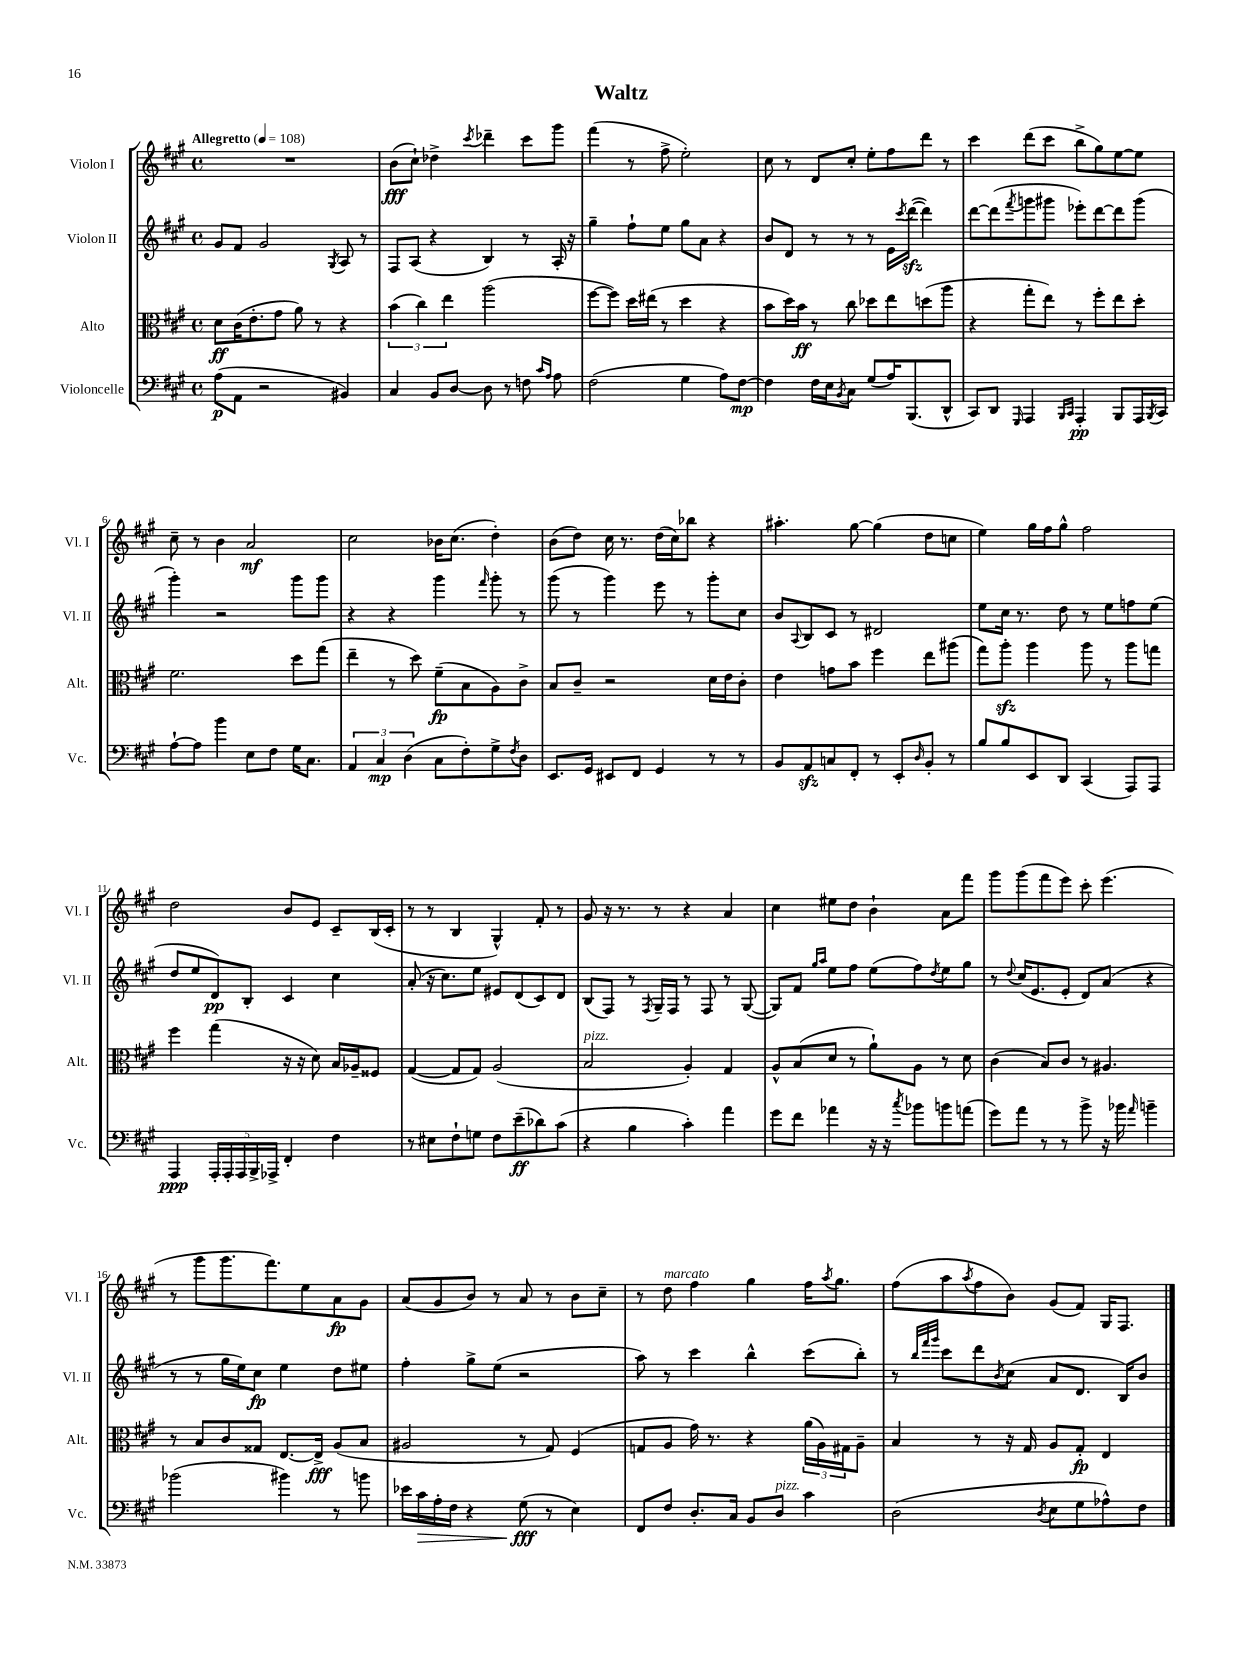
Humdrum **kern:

**kern	**kern	**kern	**kern
*staff4	*staff3	*staff2	*staff1
*clefF4	*clefC3	*clefG2	*clefG2
*k[f#c#g#]	*k[f#c#g#]	*k[f#c#g#]	*k[f#c#g#]
*M4/4	*M4/4	*M4/4	*M4/4
*met(c)	*met(c)	*met(c)	*met(c)
*MM108	*MM108	*MM108	*MM108
(8A\L	8d\L	8g#/L	1r
8AA\J	(16c#\K	8f#/J	.
.	8.e'\	.	.
2r	.	2g#/	.
.	8g#\J	.	.
.	8a\)	.	.
.	8r	.	.
.	.	8qG#/	.
4BB#/)	4r	8A/	.
.	.	8r	.
=	=	=	=
4C#/	(6b\	8F#/L	(8b\L
.	.	(8A/J	8cc#`\J)
.	6cc#\)	.	.
8BB/L	.	4r	4dd-^\
.	6ee\	.	.
[8D/J	.	.	.
.	.	.	8qccc#/
8D\]	(2aa\	4B/)	4ddd-~\
8r	.	.	.
8F\	.	8r	8ccc#\L
16qqc#/LL	.	.	.
16qqA/JJ	.	.	.
8A\	.	16A'/	8ggg#\J
.	.	16r	.
=	=	=	=
(2F#\	[8ff#\L	4gg#~\	(4fff#\
.	8ff#\]J)	.	.
.	16dd\LL	8ff#`\L	8r
.	(16ee#\JJ	.	.
.	8r	8ee\J	8ff#^\
4G#\	4dd\	8gg#\L	2ee'\)
.	.	8a\J	.
8A\L)	4r	4r	.
[8F#\J	.	.	.
=	=	=	=
4F#\]	8b\L	8b/L	8cc#\
.	16dd\L)	8d/J	8r
.	16b\JJ	.	.
16F#\LL	8r	8r	8d/L
16E\J	.	.	.
8qBB/	.	.	.
8C#\J	8cc#\	8r	8cc#'/J
(8G#/L	8dd-\L	8r	8ee'\L
16A/K)	8ee\	16e\LL	8ff#\
.	.	8qccc#/	.
(8.BBB/	.	([16ddd\JJ	.
.	(8dd\	4ddd\])	8ddd\J
8DD^^/J	8aa\J	.	8r
=	=	=	=
8CC#/L)	4r	[8ddd\L	4ccc#\
8DD/J	.	(8ddd\]	.
16qqGGG#/	.	8qfff#/	.
4AAA/	8gg#'\L	8ggg\	(8ddd\L
.	8ee\J)	8ggg#\J	8ccc#\J
16qqBBB/LL	.	.	.
16qqCC#/JJ	.	.	.
4AAA'/	8r	8eee-'\L)	8bb^\L
.	8ff#'\L	[8ddd\	8gg#\)
8BBB/L	8ee\	8ddd\]	[8ee\
16AAA/L	8dd'\J	(8ggg#\J	8ee\]J
8qBBB/	.	.	.
16CC#/JJ	.	.	.
=	=	=	=
[8A`\L	2.f#\	4ggg#'\)	8cc#~\
8A\]J	.	.	8r
4b\	.	2r	4b\
8E\L	.	.	2a/
8F#\J	.	.	.
16G#\LK	8dd\L	8ggg#\L	.
8.C#\J	.	.	.
.	(8gg#\J	8ggg#\J	.
=	=	=	=
6AA/	4ee~\	4r	2cc#\
6C#/	.	.	.
.	8r	4r	.
(6D\	.	.	.
.	8dd\)	.	.
8C#\L	(8f#~\L	4ggg#\	16b-\LK
.	.	.	(8.cc#\J
8F#'\)	8B\	.	.
.	.	16qqfff#/	.
8G#^\	8A\)	8ggg#'\	4dd'\)
8qF#/	.	.	.
8D\J	8c#^\J	8r	.
=	=	=	=
8.EE/L	8B/L	(8ggg#\	(8b\L
.	8c#~/J	8r	8dd\J)
16GG#/Jk	.	.	.
8EE#/L	2r	4ggg#\)	16cc#\
.	.	.	8.r
8FF#/J	.	.	.
4GG#/	.	8eee\	(16dd\LL
.	.	.	16cc#\J)
.	.	8r	8bb-\J
8r	16d\LL	8ggg#'\L	4r
.	16e\J	.	.
8r	8c#'\J	8cc#\J	.
=	=	=	=
8BB/L	4e\	8b/L	4.aa#'\
.	.	8qqA/	.
8AA/	.	8B/	.
8C/	8g\L	8c#/J	.
8FF#'/J	8b\J	8r	[8gg#\
8r	4ff#\	2d#/	(4gg#\]
8EE'/L	.	.	.
16qqD/	.	.	.
8BB'/J	8ee\L	.	8dd\L
8r	(8aa#\J	.	8cc\J
=	=	=	=
8B/L	8gg#\L)	8ee\L	4ee\)
8B/	8aa'\J	16cc#\Jk	.
.	.	8.r	.
8EE/	4aa\	.	16gg#\LL
.	.	.	16ff#\J
8DD/J	.	8dd\	8gg#^^\J
(4CC#/	8aa\	8r	2ff#\
.	8r	8ee\L	.
8AAA/L)	8aa\L	8ff\	.
8AAA/J	8gg\J	(8ee\J	.
=	=	=	=
4AAA/	4ff#\	8dd/L	2dd\
.	.	8ee/	.
20AAA'/LL	(4gg#\	8d/)	.
20AAA'/	.	.	.
20AAA/	.	.	.
.	.	8B'/J	.
20BBB^/	.	.	.
20AAA-^/JJ	.	.	.
4FF#'/	16r	4c#/	8b/L
.	16r	.	.
.	8d\)	.	8e/J
4F#\	16B/LL	4cc#\	8c#~/L
.	16A-~/J	.	.
.	8F##/J	.	(16B/L
.	.	.	16c#'/JJ
=	=	=	=
8r	([4G#/	(8a'/	8r
8E#\L	.	16r	8r
.	.	8.cc#\L)	.
8F#`\	8G#/]L	.	4B/
8G\J	8G#/J)	8ee\J	.
8F#\L	(2A/	8e#/L	4G#^^/)
(8e~\	.	(8d/	.
8d-\)	.	8c#/)	8f#'/
(8c#\J	.	8d/J	8r
=	=	=	=
4r	2B/	(8B/L	8g#/
.	.	8F#/J)	16r
.	.	.	8.r
4B\	.	8r	.
.	.	8qF#/	.
.	.	16G#~/LL	8r
.	.	16F#/JJ	.
4c#'\)	4A'/)	8r	4r
.	.	8F#/	.
4a\	4G#/	8r	4a/
.	.	([8G#/	.
=	=	=	=
8g#\L	8A^^/L	8G#/]L)	4cc#\
8f#\J	(8B/	8f#/J	.
.	.	16qqgg#/LL	.
.	.	16qqaa/JJ	.
4a-\	8d/J	8ee\L	8ee#\L
.	8r	8ff#\J	8dd\J
16r	8a`\L)	(8ee\L	4b`\
16r	.	.	.
8qcc#/	.	.	.
8b-\L	8A\J	8ff#\)	.
.	.	8qdd/	.
8b\	8r	8ee\	8a\L
(8a\J	8d\	8gg#\J	8fff#\J
=	=	=	=
8g#\L)	(4c#\	8r	8ggg#\L
.	.	8qqdd/	.
8a\J	.	(16cc#/LK	(8ggg#\
.	.	8.e/	.
8r	8B/L)	.	8fff#\
8r	8c#/J	8e'/J	8eee\J)
8b^\	8r	8d/L)	8ccc#'\
16r	4.A#/	(8a/J	(4.eee\
16b-\	.	.	.
16qqa/	.	.	.
4b~\	.	4r	.
=	=	=	=
(2b-\	8r	8r	8r
.	8B/L	8r	8ggg#\L
.	8c#/	16gg#\LL	8.ggg#\
.	.	16ee\J)	.
.	8G##/J	8cc#\J	.
.	.	.	8.fff#\)
4b#\)	[8.E/L	4ee\	.
.	.	.	8ee\
.	16E^/]Jk	.	.
8r	(8A/L	8dd\L	8a\
8b\	8B/J	8ee#\J	8g#\J
=	=	=	=
16e-\LL	2A#/	4ff#'\	(8a/L
16c#\	.	.	.
16A'\	.	.	8g#/
16F#\JJ	.	.	.
4r	.	8gg#^\L	8b/J)
.	.	(8ee\J	8r
(8G#\	8r	2r	8a/
8r	8G#/)	.	8r
4E\)	(4F#/	.	8b\L
.	.	.	8cc#~\J
=	=	=	=
8FF#/L	8G/L	8aa\)	8r
8F#/J	8A/J	8r	8dd\
8.D'/L	16g#\)	4ccc#\	4ff#\
.	8.r	.	.
16C#/Jk	.	.	.
8BB/L	4r	4bb^^\	4gg#\
8D/J	.	.	.
4c#\	(24a\LL	(8ccc#\L	16ff#\LK
.	24A\)	.	.
.	.	.	8qaa/
.	.	.	8.gg#\J
.	24G#\J	.	.
.	8A~\J	8bb'\J)	.
=	=	=	=
(2D\	4B/	8r	(8ff#\L
.	.	32qqbb/LLL	.
.	.	32qqfff#/	.
.	.	32qqggg#/JJJ	.
.	.	8ccc#\L	8aa\
.	.	.	8qaa/
.	8r	8ddd\	8ff#\
.	.	8qb/	.
.	16r	(8cc#\J	8b\J)
.	16G#/	.	.
8qD/	.	.	.
8E\L	8A/L	8a/L	(8g#/L
8G#\	8G#'/J	8.d/J	8f#/J)
8A-^^\)	4E/	.	16G#/LK
.	.	16B/LK)	8.F#/J
8F#\J	.	8b/J	.
==	==	==	==
*-	*-	*-	*-
